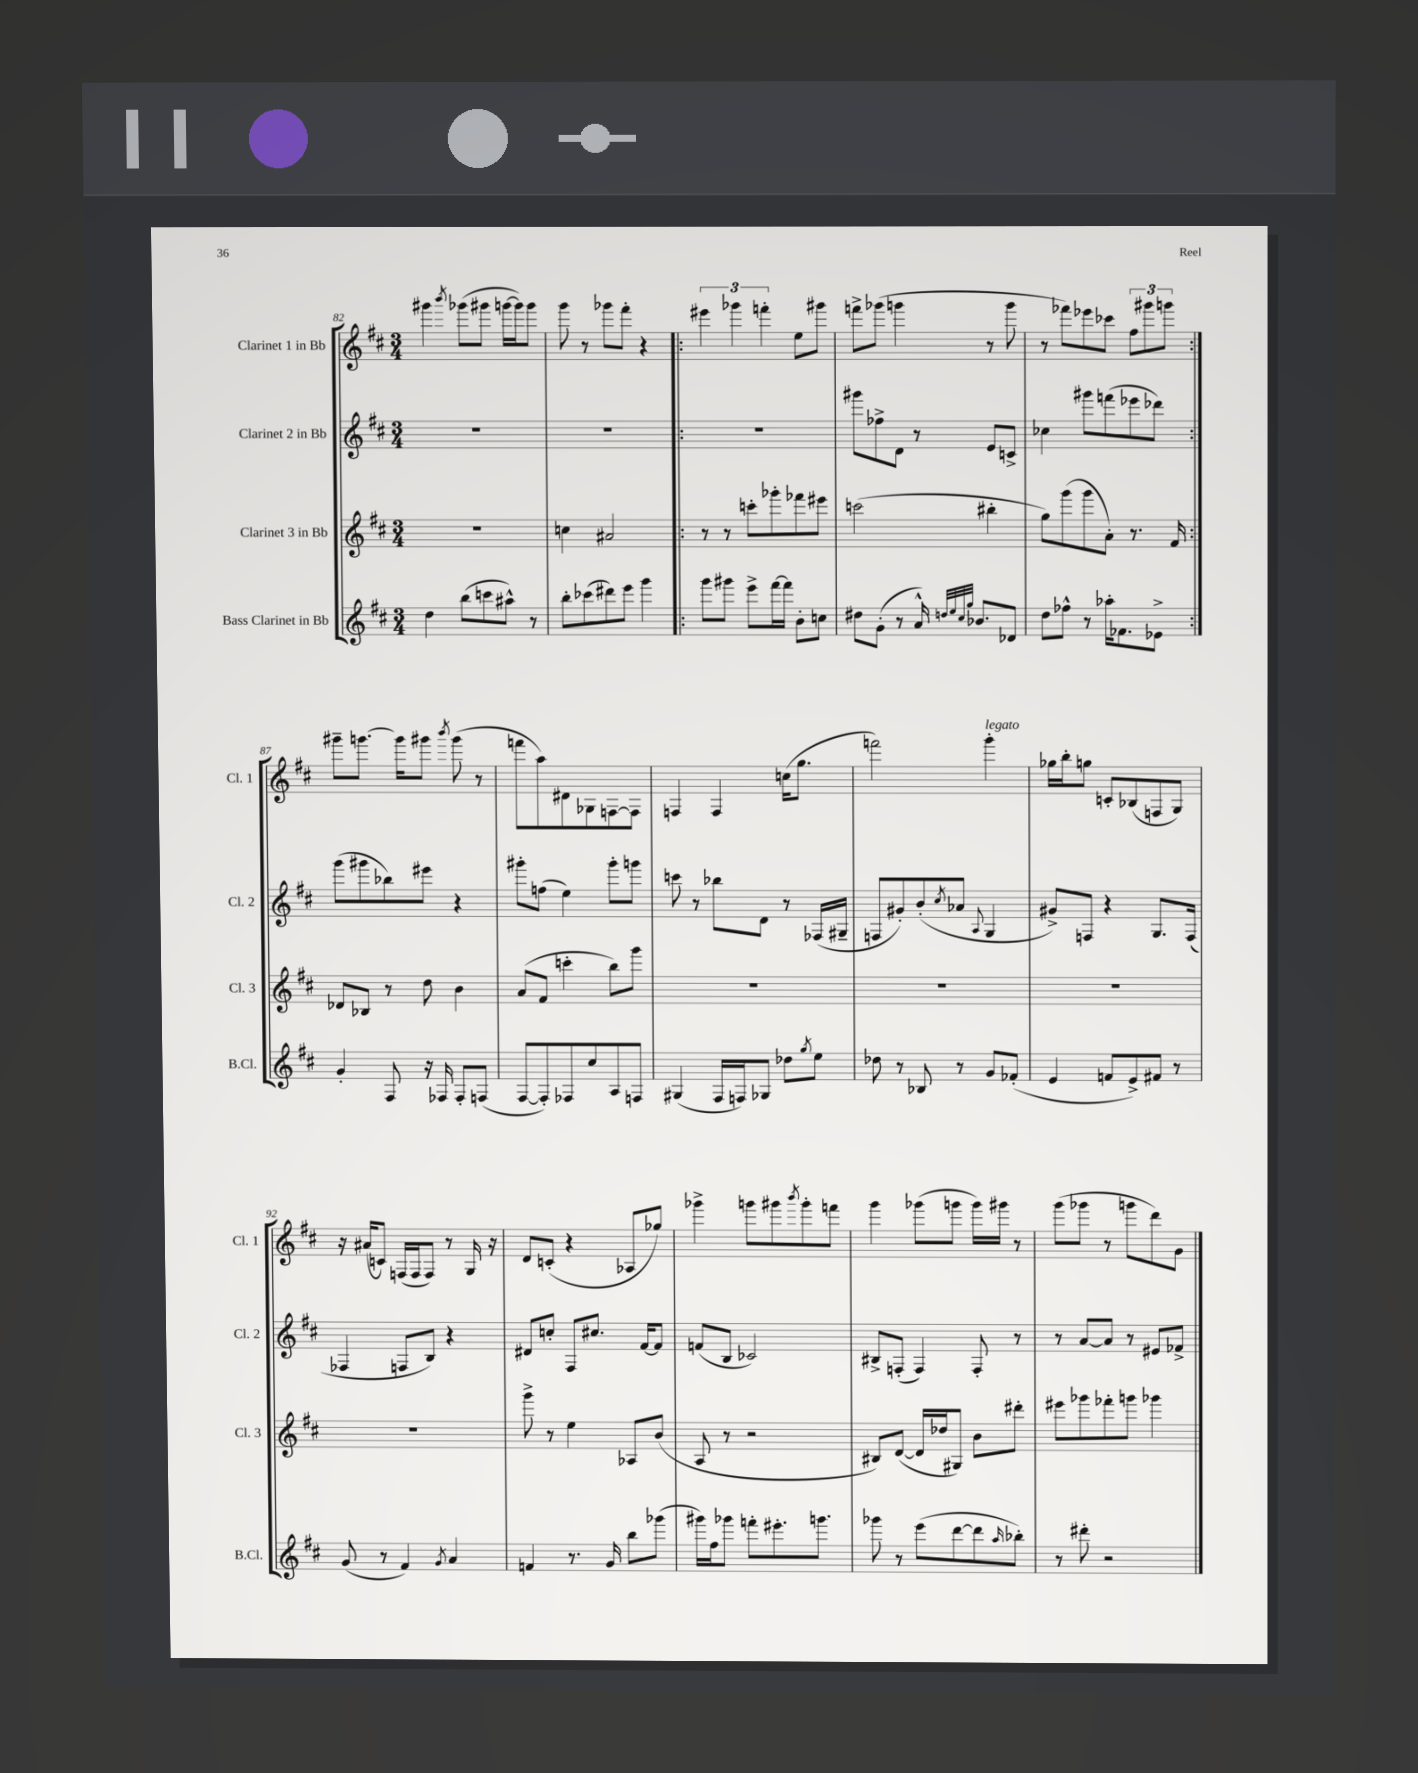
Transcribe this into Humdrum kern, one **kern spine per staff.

**kern	**kern	**kern	**kern
*part4	*part3	*part2	*part1
*staff4	*staff3	*staff2	*staff1
*I"Bass Clarinet in Bb	*I"Clarinet 3 in Bb	*I"Clarinet 2 in Bb	*I"Clarinet 1 in Bb
*I'B.Cl.	*I'Cl. 3	*I'Cl. 2	*I'Cl. 1
*clefG2	*clefG2	*clefG2	*clefG2
*k[f#c#]	*k[f#c#]	*k[f#c#]	*k[f#c#]
*M3/4	*M3/4	*M3/4	*M3/4
=82	=82	=82	=82
4dd\	2.r	2.r	4ggg#X\
.	.	.	8qbbb/
(8bb\L	.	.	(8ggg-X\L
8cccn\	.	.	8ggg#X\J
8aa#X^^\J)	.	.	[16gggn\LL
.	.	.	16ggg\J])
8r	.	.	8ggg\J
=83	=83	=83	=83
8bb'\L	4ccn\	2.r	8ggg\
(8ccc-X\	.	.	8r
8ddd#X\)	2a#X/	.	8ggg-X\L
8eee\J	.	.	8fff#'\J
4ggg\	.	.	4r
=84!|:	=84!|:	=84!|:	=84!|:
8ggg\L	8r	2.r	6eee#X\
8ggg#X\J	8r	.	.
.	.	.	6ggg-X\
8eee^\L	8cccn'\L	.	.
.	.	.	6fffn'\
[16fff#\L	8ggg-X'\	.	.
16fff#\JJ]	.	.	.
8b'\L	8fff-X\	.	8ee\L
8ccn\J	8eee#X\J	.	8ggg#X\J
=85	=85	=85	=85
8dd#X\L	(2cccn\	8ggg#X\L	8fffn^\L
(8g'\J	.	8ff-X^\	(8ggg-X\J
8r	.	8d\J	4gggn\
16a^^/)	.	8r	.
32qqddn/LLL	.	.	.
32qqee/	.	.	.
32qqcc#/	.	.	.
32qqgg/JJJ	.	.	.
8.b-X/L	.	.	.
.	4bb#X'\	8e/L	8r
8d-X/J	.	8cn^/J	8ggg\
=86	=86	=86	=86
8dd\L	8gg\L)	4cc-X\	8r
8ff-X^^\J	(8ggg\	.	8fff-X\L)
8r	8ggg\	8ggg#X\L	8eee-X\
16aa-X'\KL	8a'\J)	(8fffn\	8ccc-X\J
8.f-X\	.	.	.
.	8.r	8eee-X\	12ff#\L
.	.	.	12ggg#X\
8e-X^\J	.	8ddd-X\J)	.
.	.	.	12gggn\J
.	16f#/	.	.
!!LO:LB:g=z
=87:|!	=87:|!	=87:|!	=87:|!
4g'/	8d-X/L	(8ggg\L	8ggg#X~\L
.	8B-X/J	8ggg#X\	[8.gggn\J
8F#/	8r	8bb-X\)	.
.	.	.	16ggg\KL]
16r	8dd\	8eee#X\J	8ggg#X\J
16F-X/	.	.	.
.	.	.	8qbbb/
8F-'/L	4b\	4r	(8ggg#\
(8Fn/J	.	.	8r
=88	=88	=88	=88
[8F#/L	(8a/L	8ggg#X'\L	8fffn\L
8F#'/])	8f#/J	(8ffn\J	8aa\)
8F-X/	4cccn'\	4ee\)	8d#X\
8cc#/	.	.	8G-X\
8A/	8bb\L)	8ggg#'\L	[8Fn\
8Fn/J	8ggg\J	8gggn\J	8F\J]
=89	=89	=89	=89
(4G#X/	2.r	8cccn\	4Fn/
.	.	8r	.
16F#/LL	.	8bb-X\L	4F/
16Fn/J)	.	.	.
8G-X/J	.	8d\J	.
8dd-X\L	.	8r	(16ccn\KL
.	.	.	8.gg\J
8qgg/	.	.	.
8ee\J	.	(16F-X/LL	.
.	.	16G#X~/JJ	.
=90	=90	=90	=90
8dd-X\	2.r	8Fn/L	2fffn\)
8r	.	8g#X'/)	.
8B-X/	.	(8b'/	.
.	.	8qcc#/	.
8r	.	8a-X/J	.
.	.	8qqA/	.
!	!	!	!LO:TX:a:i:t=legato
8g/L	.	4G/	4ggg'\
(8f-X'/J	.	.	.
=91	=91	=91	=91
4e/	2.r	8g#X^/L)	16gg-X\LL
.	.	.	16bb'\J
.	.	8Fn/J	8ggn\J
8fn/L	.	4r	8cn'/L
8e^/)	.	.	(8B-X/
8f#X/J	.	8.G/L	8Fn/
8r	.	.	8G/J)
.	.	(16F/Jk	.
!!LO:LB:g=z
=92	=92	=92	=92
(8g/	2.r	4F-X/	16r
.	.	.	(16a#X/KL
8r	.	.	8cn/J)
4f#/)	.	8Fn/L	(16Fn/LL
.	.	.	16F/J
.	.	8B/J)	8F/J)
8qg/	.	.	.
4a/	.	4r	8r
.	.	.	16G/
.	.	.	16r
=93	=93	=93	=93
4fn/	8ggg^\	8d#X/L	8d/L
.	8r	8ccn'/J	(8cn'/J
8.r	4ee\	8F#/L	4r
.	.	8.cc#X/J	.
16g/	.	.	.
8bb\L	8A-X/L	.	8A-X/L
.	.	[16f#/KL	.
(8ggg-X\J	(8b/J	8f#/J]	8gg-X/J)
=94	=94	=94	=94
16ggg#X\LL)	8A/	(8fn/L	4ggg-X^\
16ff#\J	.	.	.
8ggg-X\J	8r	8B/J	.
8fffn'\L	2r	2c-X/)	8gggn\L
8.eee#X'\	.	.	8ggg#X\
.	.	.	8qbbb/
.	.	.	8ggg#'\
8.gggn\J	.	.	.
.	.	.	8fffn\J
=95	=95	=95	=95
8ggg-X\	8B#X/L)	8B#X^/L	4ggg\
8r	([8d/J	(8Fn'/J	.
(8eee\L	16d/LL]	4F/)	(8ggg-X\L
.	16dd-X/J	.	.
[8ddd\	8G#X/J)	.	8gggn\J
8ddd\]	8b\L	8F'/	16ggg\LL)
.	.	.	16ggg#X\JJ
16qqaa/	.	.	.
8bb-X'\J)	8ddd#X'\J	8r	8r
=96	=96	=96	=96
8r	8eee#X\L	8r	(8ggg\L
8ddd#X'\	8ggg-X\	[8a/L	8ggg-X\J
2r	8fff-X'\	8a/J]	8r
.	8gggn\J	8r	8gggn\L
.	4ggg-X\	8e#X/L	8ddd\)
.	.	8f-X^/J	8g\J
==	==	==	==
*-	*-	*-	*-
